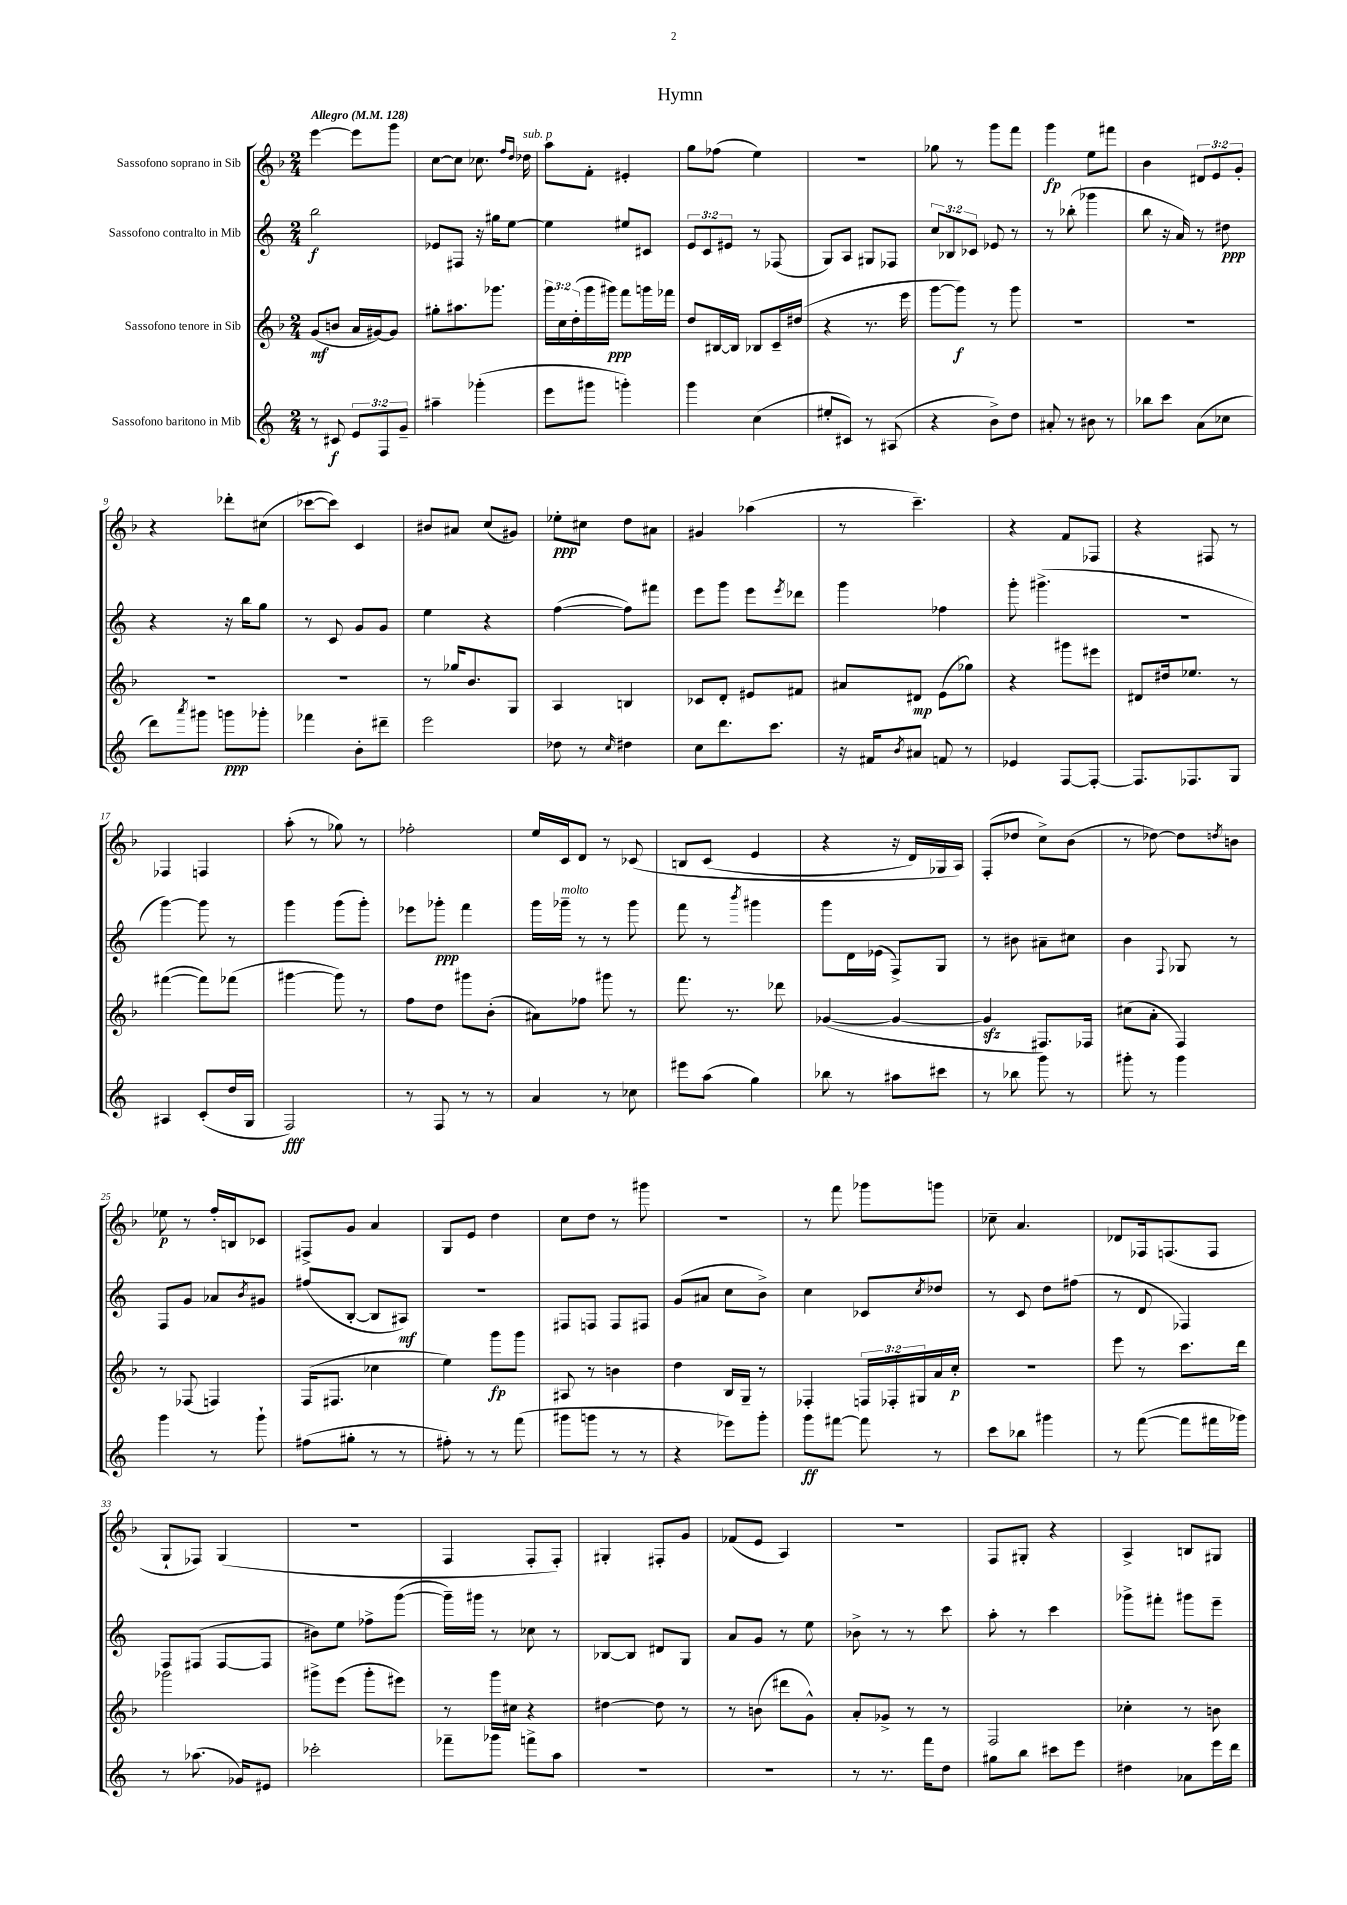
\header { title = "Hymn" }
<<
\new StaffGroup <<
\new Staff = "s0" \with { instrumentName = "Sassofono soprano in Sib" } {
    \clef treble \key f \major \numericTimeSignature \time 2/4 \override Staff.TupletNumber.text = #tuplet-number::calc-fraction-text \tempo "Allegro" 4 = 128
    e'''4~ e'''8 g'''8 |
    c''8~ c''8 ces''8. \grace { f''16 d''16 } des''16^\markup { \italic "sub. p" } |
    a''8 f'8-. eis'4-. |
    g''8 fes''8( e''4) |
    R2 |
    ges''8 r8 g'''8 f'''8 |
    g'''4\fp e''8 fis'''8 |
    bes'4 \tuplet 3/2 { dis'8 e'8 g'8-. } |
    r4 des'''8-. cis''8( |
    ces'''8~ ces'''8) c'4 |
    bis'8 ais'8 c''8( gis'8) |
    ees''8-.\ppp cis''8 d''8 ais'8 |
    gis'4 aes''4( |
    r8 c'''4.--) |
    r4 f'8 fes8 |
    r4 fis8 r8 |
    fes4 f4 |
    a''8-.( r8 ges''8) r8 |
    fes''2-. |
    e''16 c'16 d'8 r8 ces'8\( |
    b8 c'8( e'4 |
    r4 r16 d'16) ges16 a16\) |
    f8-.( des''8 c''8->) bes'8( |
    r8 des''8~) des''8 \acciaccatura { d''8 } b'8 |
    ees''8\p r8 f''16-. b16 ces'8 |
    fis8-> g'8 a'4 |
    g8 e'8 d''4 |
    c''8 d''8 r8 gis'''8 |
    r2 |
    r8 f'''8 ges'''8 g'''8 |
    ces''8-- a'4. |
    des'8 fes16 f8.( f8 |
    g8-! fes8) g4( |
    R2 |
    f4 f8-. f8-.) |
    gis4-. fis8-. g'8 |
    fes'8( e'8 a4) |
    r2 |
    f8 gis8-. r4 |
    a4-> b8 gis8 \bar "|." |
}
\new Staff = "s1" \with { instrumentName = "Sassofono contralto in Mib" } {
    \clef treble \key c \major \numericTimeSignature \time 2/4 \override Staff.TupletNumber.text = #tuplet-number::calc-fraction-text
    b''2\f |
    ees'8 fis8 r16 gis''16 e''8~ |
    e''4 eis''8 cis'8 |
    \tuplet 3/2 { e'8 c'8 eis'8 } r8 fes8( |
    g8) a8 gis8 fes8 |
    \tuplet 3/2 { c''8 bes8 ces'8 } ees'8 r8 |
    r8 bes''8-.( ges'''4 |
    b''8 r16 a'16) r8 dis''8\ppp |
    r4 r16 b''16 g''8 |
    r8 c'8 g'8 g'8 |
    e''4 r4 |
    f''4~( f''8) fis'''8 |
    e'''8 g'''8 e'''8 \acciaccatura { e'''8 } des'''8 |
    g'''4 fes''4 |
    g'''8-. gis'''4.->( |
    R2 |
    g'''4~) g'''8 r8 |
    g'''4 g'''8( g'''8-.) |
    ees'''8 ges'''8-.\ppp f'''4 |
    g'''16 ges'''16--^\markup { \italic "molto" } r8 r8 ges'''8 |
    f'''8 r8 \acciaccatura { b'''8 } gis'''4 |
    g'''8 d'16 ees'16( f8->) g8 |
    r8 bis'8 ais'8-- cis''8 |
    b'4 \appoggiatura { f8 } ges8 r8 |
    f8 g'8 aes'8 \acciaccatura { b'8 } gis'8 |
    fis''8( b8~-. b8 ais8\mf) |
    r2 |
    fis8 f8 f8 fis8 |
    g'8( ais'8 c''8 b'8->) |
    c''4 ces'8 \acciaccatura { c''8 } des''8 |
    r8 c'8 d''8 fis''8( |
    r8 d'8 fes4) |
    f8 fis8( fis8~ fis8 |
    bis'8) e''8 fes''8-> g'''8~( |
    g'''16--) gis'''16 r8 ces''8 r8 |
    bes8~ bes8 dis'8 g8 |
    a'8 g'8 r8 e''8 |
    bes'8-> r8 r8 c'''8 |
    a''8-. r8 c'''4 |
    ges'''8-> fis'''8-. gis'''8 e'''8-- \bar "|." |
}
\new Staff = "s2" \with { instrumentName = "Sassofono tenore in Sib" } {
    \clef treble \key f \major \numericTimeSignature \time 2/4 \override Staff.TupletNumber.text = #tuplet-number::calc-fraction-text
    g'8\mf( b'8 a'16 gis'16~) gis'8 |
    gis''8-. ais''8. ges'''8. |
    \tuplet 3/2 { g'''16 c''16 d''16-.( } g'''16 gis'''16\ppp) f'''8 g'''16 fes'''16 |
    d''8 bis16~ bis16 bes8 c'16-- dis''16( |
    r4 r8. e'''16 |
    g'''8~ g'''8\f) r8 g'''8 |
    R2 |
    R2 |
    R2 |
    R2 |
    r8 ges''16 bes'8. g8 |
    a4 b4 |
    ces'8 d'8-. eis'8 fis'8 |
    ais'8 dis'8\mp e'8( ges''8) |
    r4 gis'''8 eis'''8 |
    dis'8 dis''16 ees''8. r8 |
    fis'''4~( fis'''8) fes'''8( |
    gis'''4~ gis'''8) r8 |
    f''8 d''8 gis'''8 bes'8-.( |
    ais'8) fes''8 gis'''8 r8 |
    f'''8. r8. des'''8 |
    ges'4~( ges'4~ |
    ges'4\sfz fis8.) fes16 |
    cis''8( a'8-. f4) |
    r8 fes8( f4) |
    f16( fis8. ces''4 |
    e''4) g'''8\fp g'''8 |
    ais8 r8 b'4 |
    d''4 bes16 g16-- r8 |
    fes4-. \tuplet 3/2 { f16 fes16-. gis16 } a'16 c''16-.\p |
    R2 |
    e'''8 r8 c'''8. d'''16 |
    ges'''2 |
    gis'''8-> e'''8( gis'''8-. eis'''8) |
    r8 g'''16 cis''16 r4 |
    dis''4~ dis''8 r8 |
    r8 b'8( dis'''8 g'8-^) |
    a'8-. ges'8-> r8 r8 |
    f2 |
    ces''4-. r8 b'8 \bar "|." |
}
\new Staff = "s3" \with { instrumentName = "Sassofono baritono in Mib" } {
    \clef treble \key c \major \numericTimeSignature \time 2/4 \override Staff.TupletNumber.text = #tuplet-number::calc-fraction-text
    r8 cis'8\f \tuplet 3/2 { e'8 f8 g'8-- } |
    ais''4-- ges'''4-.( |
    e'''8 gis'''8 g'''4-.) |
    g'''4 c''4( |
    eis''8-. cis'8) r8 ais8( |
    r4 b'8->) d''8 |
    ais'8-. r8 bis'8 r8 |
    bes''8 c'''8 a'8( ces''8 |
    d'''8) \acciaccatura { a'''8 } gis'''8 g'''8\ppp ges'''8-. |
    fes'''4 b'8-. dis'''8-- |
    e'''2 |
    des''8 r8 \grace { c''16 } dis''4 |
    c''8 d'''8. c'''8. |
    r16 fis'16 \acciaccatura { b'8 } ais'8 f'8 r8 |
    ees'4 f8~ f8~-. |
    f8. fes8. g8 |
    ais4 c'8-.( d''16 g16 |
    f2\fff) |
    r8 f8 r8 r8 |
    a'4 r8 ces''8 |
    eis'''8 a''8( g''4) |
    bes''8 r8 ais''8 cis'''8 |
    r8 bes''8 g'''8 r8 |
    gis'''8-. r8 gis'''4 |
    g'''4 r8 g'''8-! |
    fis''8( gis''8-. r8 r8 |
    fis''8-.) r8 r8 f'''8( |
    gis'''8 g'''8 r8 r8 |
    r4 ees'''8) g'''8-. |
    g'''8\ff fis'''8~ fis'''8 r8 |
    c'''8 bes''8 gis'''4 |
    r8 f'''8~( f'''8 fis'''16 ges'''16) |
    r8 aes''8.( ges'16) eis'8 |
    ces'''2-. |
    fes'''8-- ges'''8 f'''8-> a''8 |
    R2 |
    R2 |
    r8 r8. f'''16 d''8 |
    gis''8 b''8 cis'''8 e'''8 |
    dis''4 aes'8 e'''16 d'''16 \bar "|." |
}
>>
>>
